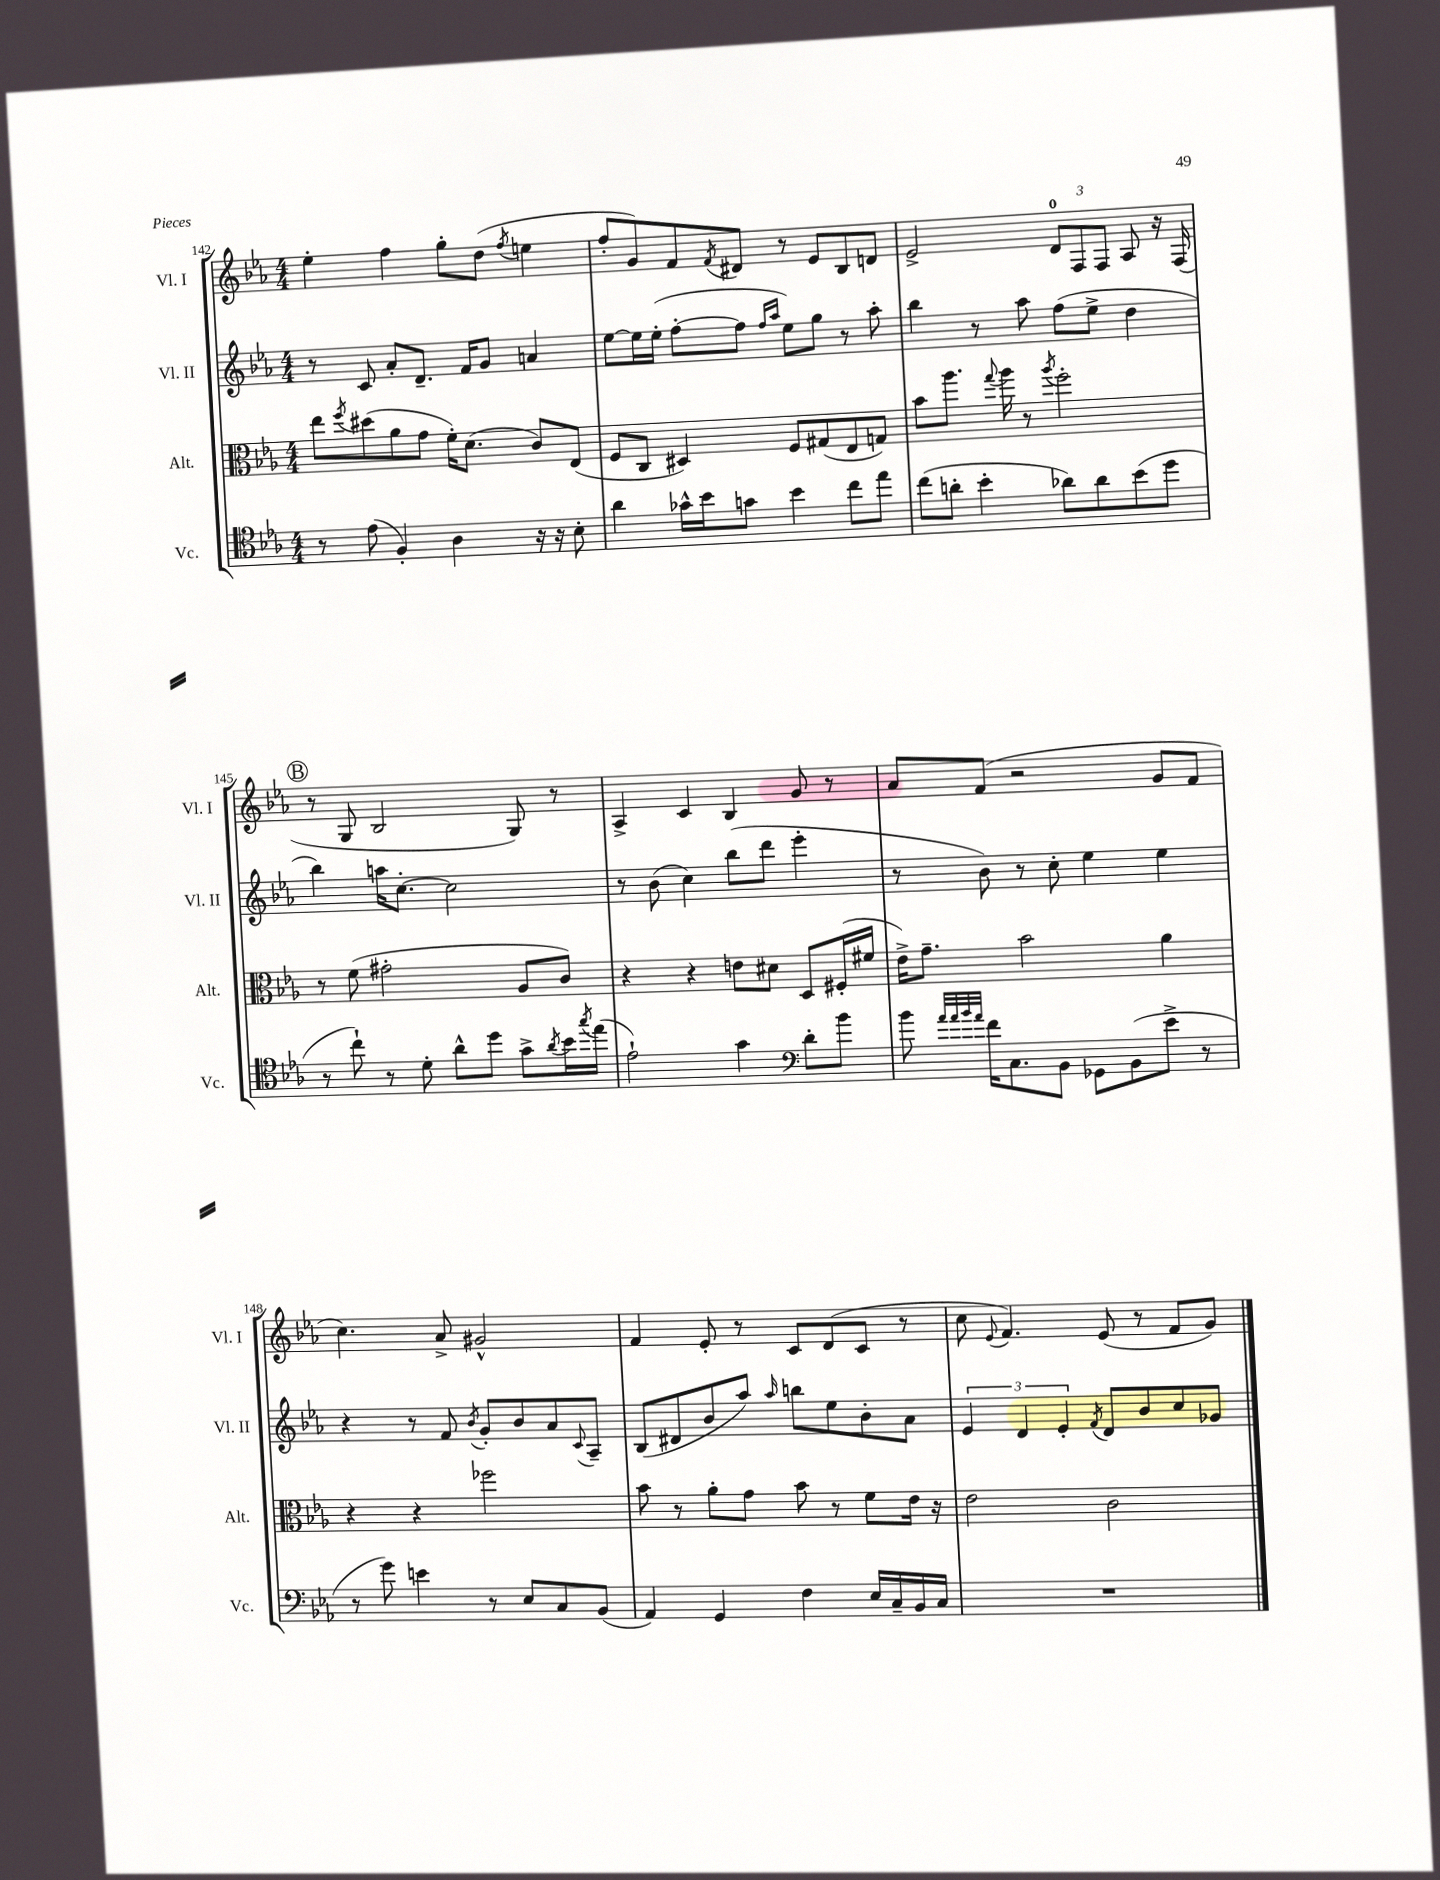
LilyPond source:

<<
\new StaffGroup <<
\new Staff = "s0" \with { instrumentName = "Vl. I" shortInstrumentName = "Vl. I" } {
    \clef treble \key ees \major \numericTimeSignature \time 4/4
    ees''4-. f''4 g''8-. d''8( \acciaccatura { f''8 } e''4 |
    f''8-. g'8) f'8 \acciaccatura { f'8 } dis'8 r8 ees'8 bes8 d'8 |
    ees'2-> \tuplet 3/2 { d'8-0 f8 f8 } aes8 r16 f16( |
    \mark \markup { \circle "B" } r8 g8 bes2 g8) r8 |
    aes4-> c'4 bes4 g'8 r8 |
    aes'8 f'8( r2 g'8 f'8 |
    c''4.) aes'8-> gis'2-^ |
    f'4 ees'8-. r8 c'8 d'8( c'8 r8 |
    c''8 \appoggiatura { ees'8 } f'4.) ees'8( r8 f'8 g'8) \bar "|." |
}
\new Staff = "s1" \with { instrumentName = "Vl. II" shortInstrumentName = "Vl. II" } {
    \clef treble \key ees \major \numericTimeSignature \time 4/4
    r8 c'8 aes'8-. d'8.-- f'16 g'8 a'4 |
    ees''8~ ees''16 ees''16-.( f''8~-. f''8 \grace { f''16 aes''16 } ees''8) g''8 r8 aes''8-. |
    bes''4 r8 aes''8 f''8( ees''8-> d''4 |
    \mark \markup { \circle "B" } bes''4) a''16 c''8.~-. c''2 |
    r8 bes'8( c''4) bes''8( d'''8 ees'''4-. |
    r8 bes'8) r8 c''8-. ees''4 ees''4 |
    r4 r8 f'8 \acciaccatura { bes'8 } g'8-. bes'8 aes'8 \appoggiatura { c'8 } aes8-- |
    bes8( dis'8 bes'8 aes''8) \grace { aes''16 } b''8 ees''8 bes'8-. aes'8 |
    \tuplet 3/2 { ees'4 d'4 ees'4-. } \acciaccatura { f'8 } d'8 bes'8 c''8 ges'8 \bar "|." |
}
\new Staff = "s2" \with { instrumentName = "Alt." shortInstrumentName = "Alt." } {
    \clef alto \key ees \major \numericTimeSignature \time 4/4
    ees''8 \acciaccatura { f''8 } dis''8( aes'8 g'8 f'16-.) d'8.( c'8) ees8( |
    f8 c8 dis4) f8 gis8( ees8 g8) |
    bes'8 aes''8. \appoggiatura { g''8 } aes''16 r8 \acciaccatura { aes''8 } f''2-. |
    \mark \markup { \circle "B" } r8 f'8( gis'2-. aes8 c'8) |
    r4 r4 e'8 dis'8 d8 fis16-.( fis'16 |
    ees'16->) g'8.-- bes'2 aes'4 |
    r4 r4 fes''2 |
    bes'8 r8 aes'8-. g'8 bes'8 r8 f'8 ees'16 r16 |
    ees'2 c'2 \bar "|." |
}
\new Staff = "s3" \with { instrumentName = "Vc." shortInstrumentName = "Vc." } {
    \clef tenor \key ees \major \numericTimeSignature \time 4/4
    r8 ees'8( f4-.) aes4 r16 r16 bes8-. |
    aes'4 ges'16-^ bes'16 g'8 bes'4 c''8 ees''8 |
    c''8( a'8-. bes'4-. aes'8) aes'8 bes'8( d''8 |
    \mark \markup { \circle "B" } r8 c''8-!) r8 d'8-. aes'8-^ d''8 g'8-> \acciaccatura { aes'8 } bes'16 \acciaccatura { g''8 } ees''16( |
    ees'2-!) g'4 \clef bass d'8-. bes'8 |
    bes'8 \grace { aes'32 aes'32 bes'32 aes'32 } f'16 c8. bes,8 ges,8 bes,8( ees'8-> r8 |
    r8 g'8) e'4 r8 ees8 c8 bes,8( |
    aes,4) g,4 f4 ees16 c16-- bes,16 c16 |
    R1 \bar "|." |
}
>>
>>
\layout { \context { \Score currentBarNumber = #142 } }
